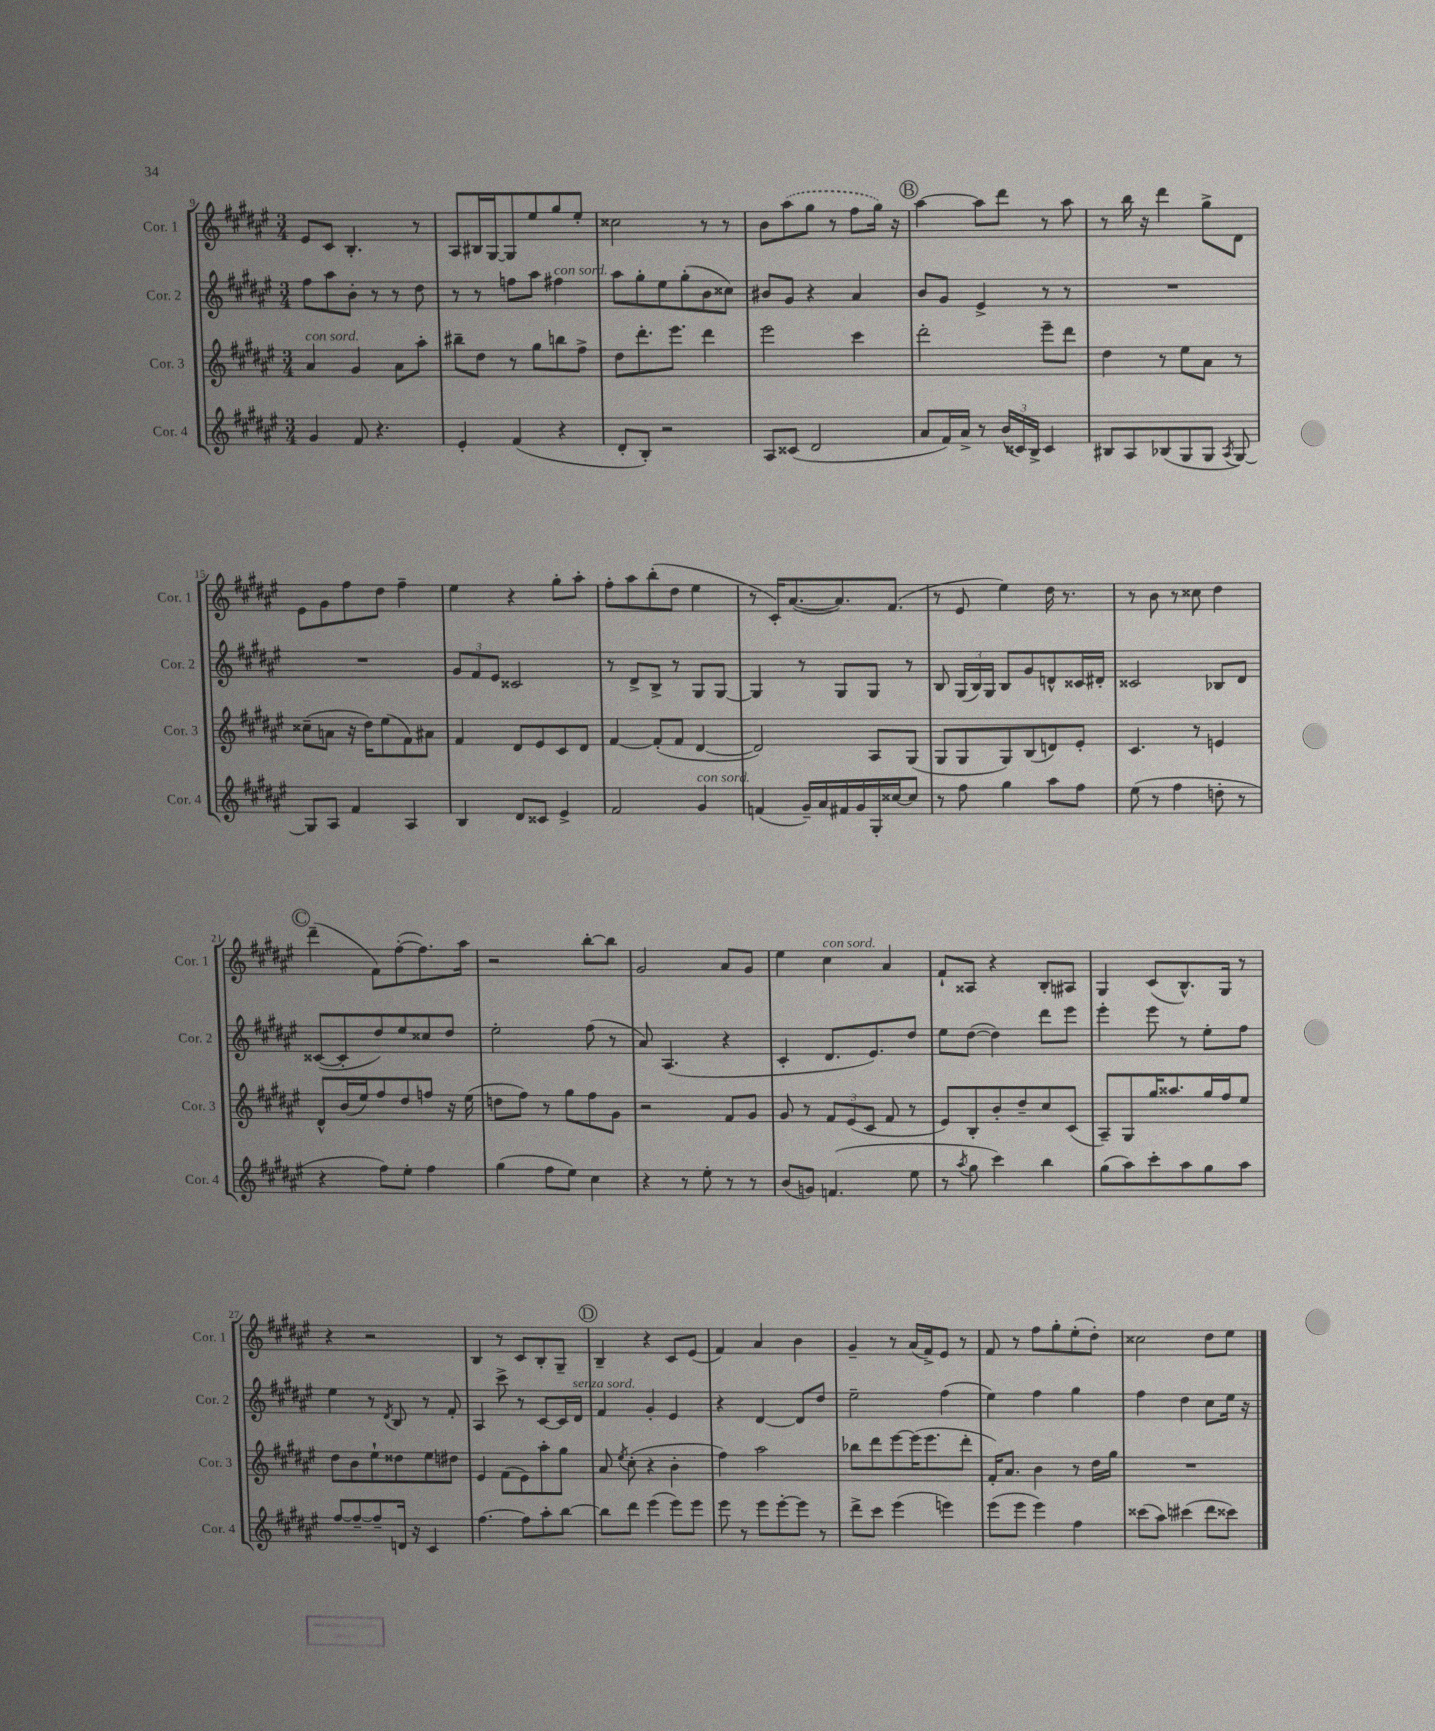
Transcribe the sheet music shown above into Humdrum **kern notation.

**kern	**kern	**kern	**kern
*staff4	*staff3	*staff2	*staff1
*clefG2	*clefG2	*clefG2	*clefG2
*k[f#c#g#d#a#e#]	*k[f#c#g#d#a#e#]	*k[f#c#g#d#a#e#]	*k[f#c#g#d#a#e#]
*M3/4	*M3/4	*M3/4	*M3/4
4g#/	4a#/	8ff#\L	8e#/L
.	.	8aa#\	8c#/J
8f#/	4g#/	8b'\J	4.B'/
4.r	.	8r	.
.	8a#\L	8r	.
.	8aa#'\J	8dd#\	8r
=	=	=	=
4e#'/	8bb#~\L	8r	8A#/L
.	8dd#\J	8r	16B#/L
.	.	.	[16G#/J
(4f#/	8r	8ff\L	8G#/]
.	8gg#\L	8aa#\J	8ee#/
4r	8bb\	4ff#\	8gg#/
.	8ff#^\J	.	8ee#'/J
=	=	=	=
8d#'/L	8dd#\L	8aa#\L	2cc##\
8B'/J)	8.ddd#'\	8gg#'\	.
2r	.	8ee#\	.
.	8.eee#\J	.	.
.	.	(8gg#'\	.
.	4ddd#\	8b\	8r
.	.	8cc##\J)	8r
=	=	=	=
8A#/L	2eee#\	8b#/L	8b\L
(8c##/J	.	8g#/J	(8aa#\
2d#/	.	4r	8gg#\J
.	.	.	8r
.	4ccc#\	4a#/	8ff#\L
.	.	.	16gg#\Jk)
.	.	.	16r
=	=	=	=
8a#/L	2ddd#'\	8b/L	[4aa#\
16f#/L)	.	8g#/J	.
16a#^/JJ	.	.	.
8r	.	4e#^/	8aa#\]L
(24b/LL	.	.	8ddd#\J
24c##/)	.	.	.
24B^/JJ	.	.	.
4c##/	8eee#~\L	8r	8r
.	8ddd#\J	8r	8aa#\
=	=	=	=
8B#/L	4dd#\	2.r	8r
8A#/	.	.	16bb\
.	.	.	16r
(8B-/	8r	.	4ddd#\
8G#/	8ee#\L	.	.
8G#/J	8a#\J	.	8gg#^\L
8qA#/	.	.	.
[8G#/)	8r	.	8d#\J
=	=	=	=
8G#/]L	(8cc##~\L	2.r	8e#\L
8A#/J	8a\J	.	8g#\
4f#/	16r	.	8ff#\
.	16dd#\LK)	.	.
.	(8ee#\	.	8dd#\J
4A#/	8f#\)	.	4ff#~\
.	8a#\J	.	.
=	=	=	=
4B/	4f#/	12g#/L	4ee#\
.	.	12f#/	.
.	.	12e#/J	.
8d#/L	8d#/L	2c##/	4r
8c##/J	8e#/	.	.
4e#^/	8c#/	.	8gg#'\L
.	8d#/J	.	8aa#'\J
=	=	=	=
2f#/	[4f#/	8r	8ff#'\L
.	.	8d#^/L	8aa#\
.	(8f#'/]L	8B^/J	(8bb'\
.	8f#/J	8r	8dd#\J
4g#/	[4d#/	8G#/L	4ee#\
.	.	[8G#/J	.
=	=	=	=
(4f/	2d#/])	4G#/]	8r
.	.	.	16c#'/LK)
.	.	.	([8.a#/
16g#~/LL)	.	8r	.
16a#/	.	.	.
16f#/	.	8G#/L	8.a#/])
16g#/	.	.	.
16G#'/	8A#/L	8G#/J	.
[16cc##/J	.	.	(8.f#/J
8cc##/]J	(8G#/J	8r	.
=	=	=	=
8r	8G#/L	8B/	8r
8ff#\	8G#/	(24G#/LL	8e#/
.	.	24B/)	.
.	.	24G#/JJ	.
4gg#\	8G#/)	8B/L	4ee#\)
.	(8B/	8g#/	.
8aa#\L	8d/)	8d^^/	16dd#\
.	.	.	8.r
8ff#\J	8e#'/J	16c##/L	.
.	.	16d#'/JJ	.
=	=	=	=
(8ee#\	4.c#/	2c##/	8r
8r	.	.	8b\
4ff#\	.	.	8r
.	8r	.	8cc##\
8dd'\	4e/	8B-/L	4dd#\
8r	.	8d#/J	.
=	=	=	=
4r	8d#^^/L	([8c##/L	(4ddd#~\
.	(16b/L	8c##'/]	.
.	16ee#/J)	.	.
8ff#\L)	8ff#/	8dd#/)	8f#\L)
8ee#'\J	8dd#/	8ee#/	([8ff#'\
4ff#\	8ff/J	8cc##/	8.ff#\])
.	16r	8dd#/J	.
.	(16ee#\	.	16aa#\Jk
=	=	=	=
(4gg#\	8dd\L	2ee#'\	2r
.	8ff#\J)	.	.
8ff#\L	8r	.	.
8ee#\J)	8gg#\L	.	.
4cc#\	8ff#\	(8ff#\	[8bb'\L
.	8g#\J	8r	8bb\]J
=	=	=	=
4r	2r	8a#/)	2g#/
.	.	(4.A#/	.
8r	.	.	.
8ee#'\	.	.	.
8r	8f#/L	4r	8a#/L
8r	8g#/J	.	8g#/J
=	=	=	=
(8b/L	8g#/	4c#'/	4ee#\
8g/J)	8r	.	.
(4.f/	12f#/L	8.d#/L	4cc#\
.	(12e#/	.	.
.	12c#/J	.	.
.	.	8.e#/)	.
.	8f#/	.	4a#/
8ee#\	8r	8dd#/J	.
=	=	=	=
8r	8e#/L)	8ee#\L	8f#`/L
8qaa#/	.	.	.
8gg#\	8B'/	([8dd#\J	8A##/J
4ccc#\)	8b'/	4dd#\])	4r
.	8dd#~/	.	.
4bb\	8cc#/	8ddd#\L	8B'/L
.	(8c#/J	8eee#\J	8A#/J
=	=	=	=
(8gg#\L	8A#~/L)	4eee#'\	4G#/
8aa#\)	8G#/	.	.
8ccc#'\	16gg#/K	8eee#\	(8c#/L
.	8.aa##/	.	.
8aa#\	.	8r	8.B^^/)
8gg#\	16gg#/L	8ee#'\L	.
.	16ff#/J	.	16G#/Jk
8aa#\J	8ee#/J	8ff#\J	8r
=	=	=	=
[8ff#/L	8dd#\L	4ee#\	4r
8ff#~/_	8b\	.	.
8ff#~/]	8ee#`\	8r	2r
.	.	8qd#/	.
16d/Jk	8dd##\	8B/	.
16r	.	.	.
4c#/	8ee#\	8r	.
.	8dd#\J	8f#'/	.
=	=	=	=
[4.ff#\	4e#/	4A#/	4B/
.	(8f#\L	8ccc#^\	8r
8ff#\]L	8e#\)	8r	8c#/L
8aa#'\	8aa#'\	[8c#/L	8B'/
[8bb\J	8gg#\J	16c#/]L	8G#~/J
.	.	16d#/JJ	.
=	=	=	=
8bb\]L	8a#/	4f#/	4B~/
.	8qee#/	.	.
8ddd#\J	(8cc#'\	.	.
(4eee#\	4r	4g#'/	4r
8eee#\L)	4b'\	4e#/	8c#/L
8eee#\J	.	.	(8e#/J
=	=	=	=
8eee#\	4ff#\)	4r	4f#/)
8r	.	.	.
8eee#\L	2aa#\	[4d#/	4a#/
[8eee#'\	.	.	.
8eee#\]J	.	8d#/]L	4b\
8r	.	8dd#/J	.
=	=	=	=
8ddd#^\L	8bb-\L	2ee#~\	4g#~/
8ccc#\J	8ddd#\	.	.
(4eee#\	[8eee#\	.	8r
.	(16eee#\]K	.	(16a#/LL
.	8.eee#\	.	16f#^/J)
4eee\)	.	(4ff#\	8e#/J
.	8ddd#'\J	.	8r
=	=	=	=
(8eee#\L	16f#'/LK)	4ee#\)	8f#/
.	8.a#/J	.	.
8eee#\J	.	.	8r
4eee#\)	4b\	4ff#\	8ff#\L
.	.	.	8gg#'\
4ff#\	8r	4gg#\	(8ee#'\
.	16dd#\LL	.	8dd#'\J)
.	16gg#\JJ	.	.
=	=	=	=
(8ccc##\L	2.r	4ff#\	2cc##\
8aa#\J)	.	.	.
(4ccc#\	.	4dd#\	.
8ddd#\L	.	8cc#\L	8dd#\L
8ccc##\J)	.	16ee#\Jk	8ee#\J
.	.	16r	.
==	==	==	==
*-	*-	*-	*-
